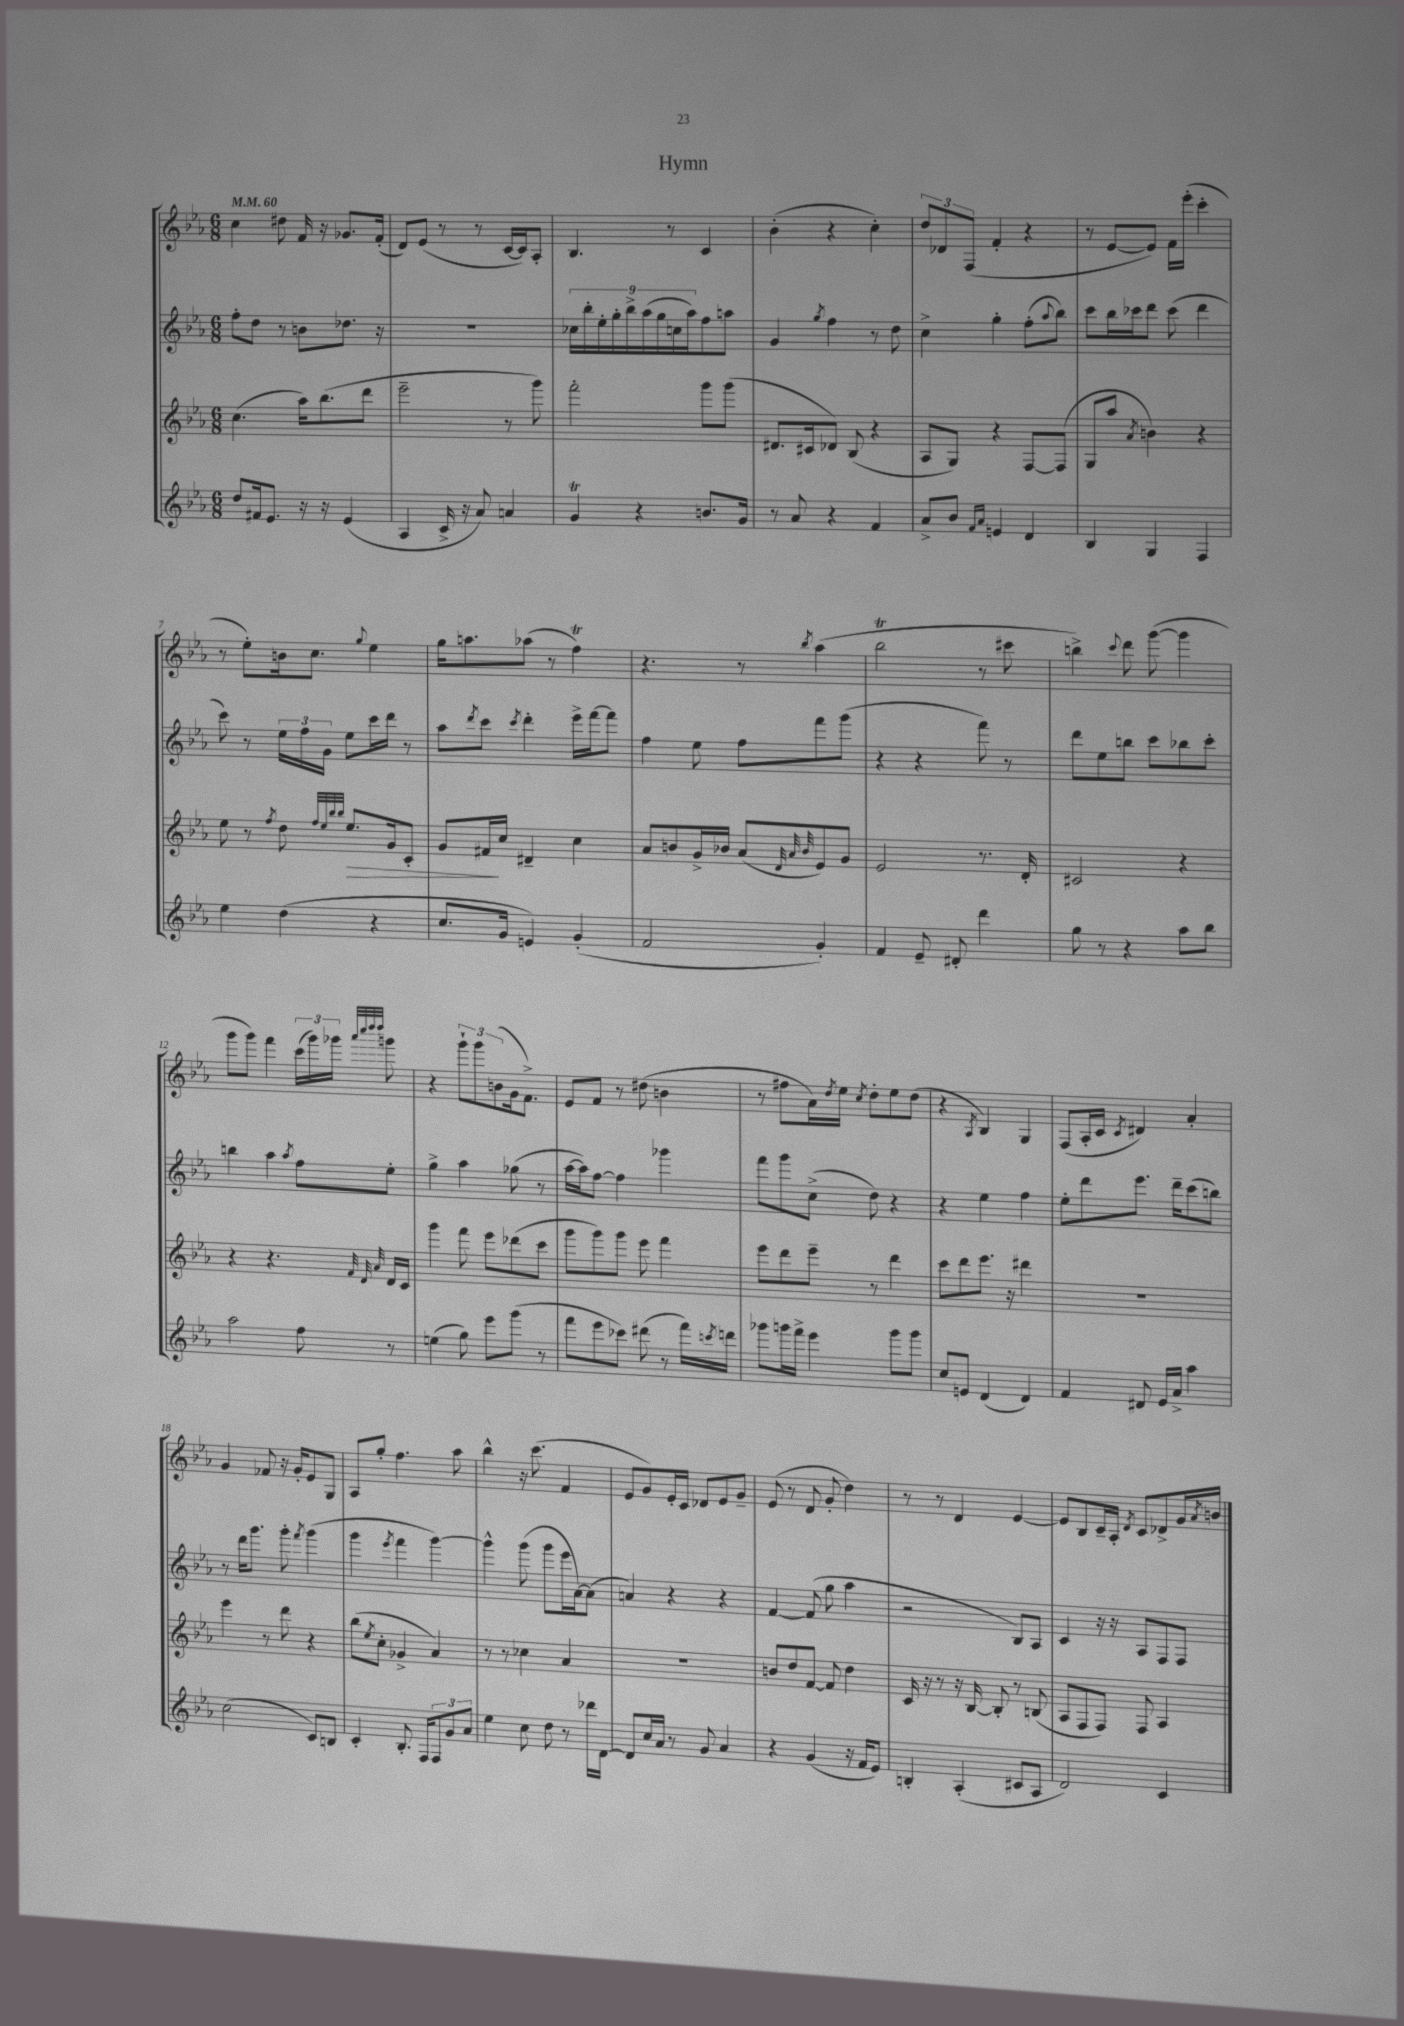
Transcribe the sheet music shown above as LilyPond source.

\header { title = "Hymn" }
<<
\new StaffGroup <<
\new Staff = "s0" {
    \clef treble \key ees \major \numericTimeSignature \time 6/8 \tempo 4 = 60
    c''4 dis''8 f'16 r16 ges'8. f'16-.( |
    d'8) ees'8( r8 r8 c'16~ c'16) aes8-. |
    bes4. r8 c'4 |
    bes'4-.( r4 c''4-.) |
    \tuplet 3/2 { d''8 des'8 f8( } f'4-. r4 |
    r8 ees'8~ ees'8) f'16 ees'''16-.( c'''4-. |
    r8 ees''8-.) b'16 c''8. \appoggiatura { g''8 } ees''4 |
    g''16 a''8. aes''8( r8 f''4\trill) |
    r4. r8 \acciaccatura { bes''8 } aes''4( |
    bes''2\trill r8 cis'''8 |
    b''4->) \appoggiatura { c'''8 } d'''8 g'''8~( g'''4 |
    g'''8 g'''8) f'''4 \tuplet 3/2 { c'''16( g'''16) ges'''16 } \grace { aes'''32 c''''32 d''''32 d''''32 } g'''8 |
    r4 \tuplet 3/2 { g'''8-! g'''8 b'8( } g'16 f'8.->) |
    ees'8 f'8 r8 dis''8( b'4 |
    r8 fis''8 aes'16) \acciaccatura { d''8 } ees''16 \acciaccatura { c''8 } d''8-. ees''8 d''8( |
    r4 \acciaccatura { aes8 } bes4) g4 |
    f8( aes16-. c'16 \acciaccatura { c'8 } dis'4) aes'4-. |
    g'4 fes'8 r16 g'16-. ees'8 g8 |
    aes8 g''8-. f''4. aes''8 |
    bes''4-^ r16 c'''8.( f'4 |
    ees'8 g'8) ees'16-. c'16 des'8 ees'8 g'8-- |
    ees'8( r8 d'8 g'8-. d''4) |
    r8 r8 d'4 ees'4~ |
    ees'8 bes8 c'16-- aes16-. \acciaccatura { d'8 } c'8 des'8-> g'16 \acciaccatura { aes'8 } b'16 \bar "|." |
}
\new Staff = "s1" {
    \clef treble \key ees \major \numericTimeSignature \time 6/8
    f''8-. d''8 r8 b'8 des''8. r16 |
    R2. |
    \tuplet 9/8 { ces''16 bes''16-. ees''16-. g''16-. bes''16-> aes''16( g''16 c''16 aes''16) } f''8 a''8 |
    g'4 \acciaccatura { g''8 } f''4 r8 d''8 |
    c''4-> g''4-. f''8-.( \appoggiatura { aes''8 } bes''8) |
    c'''8 bes''16 ces'''16 d'''8 ces'''8( d'''4 |
    c'''8) r8 \tuplet 3/2 { ees''16 f''16 g'16 } ees''8 c'''16 d'''16 r8 |
    aes''8 \acciaccatura { d'''8 } c'''8 \acciaccatura { c'''8 } d'''4-. ees'''16-> f'''16~ f'''8 |
    f''4 ees''8 f''8 f'''8 g'''8( |
    r4 r4 f'''8) r8 |
    d'''8 ees''8 b''8 c'''8 bes''8 c'''8-. |
    b''4 aes''4 \acciaccatura { aes''8 } f''8 ees''8-. |
    g''4-> aes''4 ges''8( r8 |
    aes''16~ aes''16) f''8~ f''4 ges'''4 |
    f'''8 g'''8 c''8->( d''8) r4 |
    r4 ees''4 f''4 |
    ees''8-. d'''8 ees'''8. d'''16-- c'''8( b''8) |
    r8 d'''16 g'''8. g'''8-. \acciaccatura { f'''8 } g'''4( |
    g'''4 \acciaccatura { ees'''8 } f'''4 g'''4~) |
    g'''4-^ g'''8( g'''8 ees'''16 aes'16~) aes'8( |
    a'4) r4 r4 |
    f'4~ f'8( g''8 aes''4 |
    r2 bes8) aes8 |
    c'4 r16 r16 aes8 f8 f8 \bar "|." |
}
\new Staff = "s2" {
    \clef treble \key ees \major \numericTimeSignature \time 6/8
    c''4.( aes''16) bes''8.( d'''8 |
    ees'''2-- r8 g'''8) |
    f'''2-. g'''8 g'''8( |
    dis'8. cis'16 des'8) bes8( r4 |
    aes8 g8) r4 f8~ f8( |
    g8 aes''8 \acciaccatura { aes'8 } b'4) r4 |
    ees''8 r8 \acciaccatura { f''8 } d''8 \grace { f''32 ees''32 bes''32 bes''32 } ees''8.\> g'16 c'8-. |
    g'8 fis'16\! c''16 dis'4-- c''4 |
    aes'8 b'8 g'16-> bes'16 aes'8( \grace { d'32 aes'32 bes'32 } ees'8) g'8 |
    ees'2 r8. d'16-. |
    cis'2 r4 |
    r4 r4. \grace { f'32 d'32 aes'32 } d'16 c'16 |
    g'''4 f'''8 ees'''8 des'''8( c'''8 |
    g'''8 g'''8) g'''8 ees'''8 f'''4 |
    ees'''8 d'''8 ees'''8-- r8 d'''4 |
    c'''8 d'''8 ees'''8. r16 dis'''4 |
    R2. |
    ees'''4 r8 d'''8 r4 |
    bes''8( \acciaccatura { ees''8 } c''8-. ges'4-> aes'4) |
    r8 r8 ces''4 aes'4 |
    R2. |
    b'8 d''8 f'8~ f'8 d''4 |
    c'16 r16 r8 r16 bes16~ bes8-. r8 b8( |
    aes8 f8 f8) f8 aes4 \bar "|." |
}
\new Staff = "s3" {
    \clef treble \key ees \major \numericTimeSignature \time 6/8
    d''8 fis'16 ees'8. r16 r16 ees'4( |
    aes4 c'16-> r16 aes'8) a'4 |
    g'4\trill r4 b'8. g'16 |
    r8 aes'8 r4 f'4 |
    aes'8-> bes'8 \grace { f'16 aes'16 } e'4 d'4 |
    bes4 g4 f4 |
    ees''4 d''4( r4 |
    c''8. g'16 e'4) g'4-.( |
    f'2 g'4-.) |
    f'4 ees'8-- dis'8-. d'''4 |
    g''8 r8 r4 aes''8 bes''8 |
    aes''2 f''8 r8 |
    e''4( g''8) ees'''8 g'''8( r8 |
    f'''8 ees'''8 ces'''8) dis'''8( r8 f'''16) \acciaccatura { c'''8 } d'''16 |
    ges'''8 g'''16 f'''16-> ees'''4 g'''8 g'''8 |
    c''8 e'8 d'4( d'4) |
    f'4 dis'8 ees'16 aes'16-> aes''4 |
    c''2( c'8) b8 |
    c'4-. bes8.-. f16 \tuplet 3/2 { f8 g'8 aes'8 } |
    ees''4 c''8 d''8 r8 des'''16 d'16~ |
    d'8 c''16 aes'16 r8 g'8 aes'4 |
    r4 g'4( r16 f'16 ees'8) |
    b4-. aes4-.( cis'8 aes8 |
    d'2) c'4 \bar "|." |
}
>>
>>
